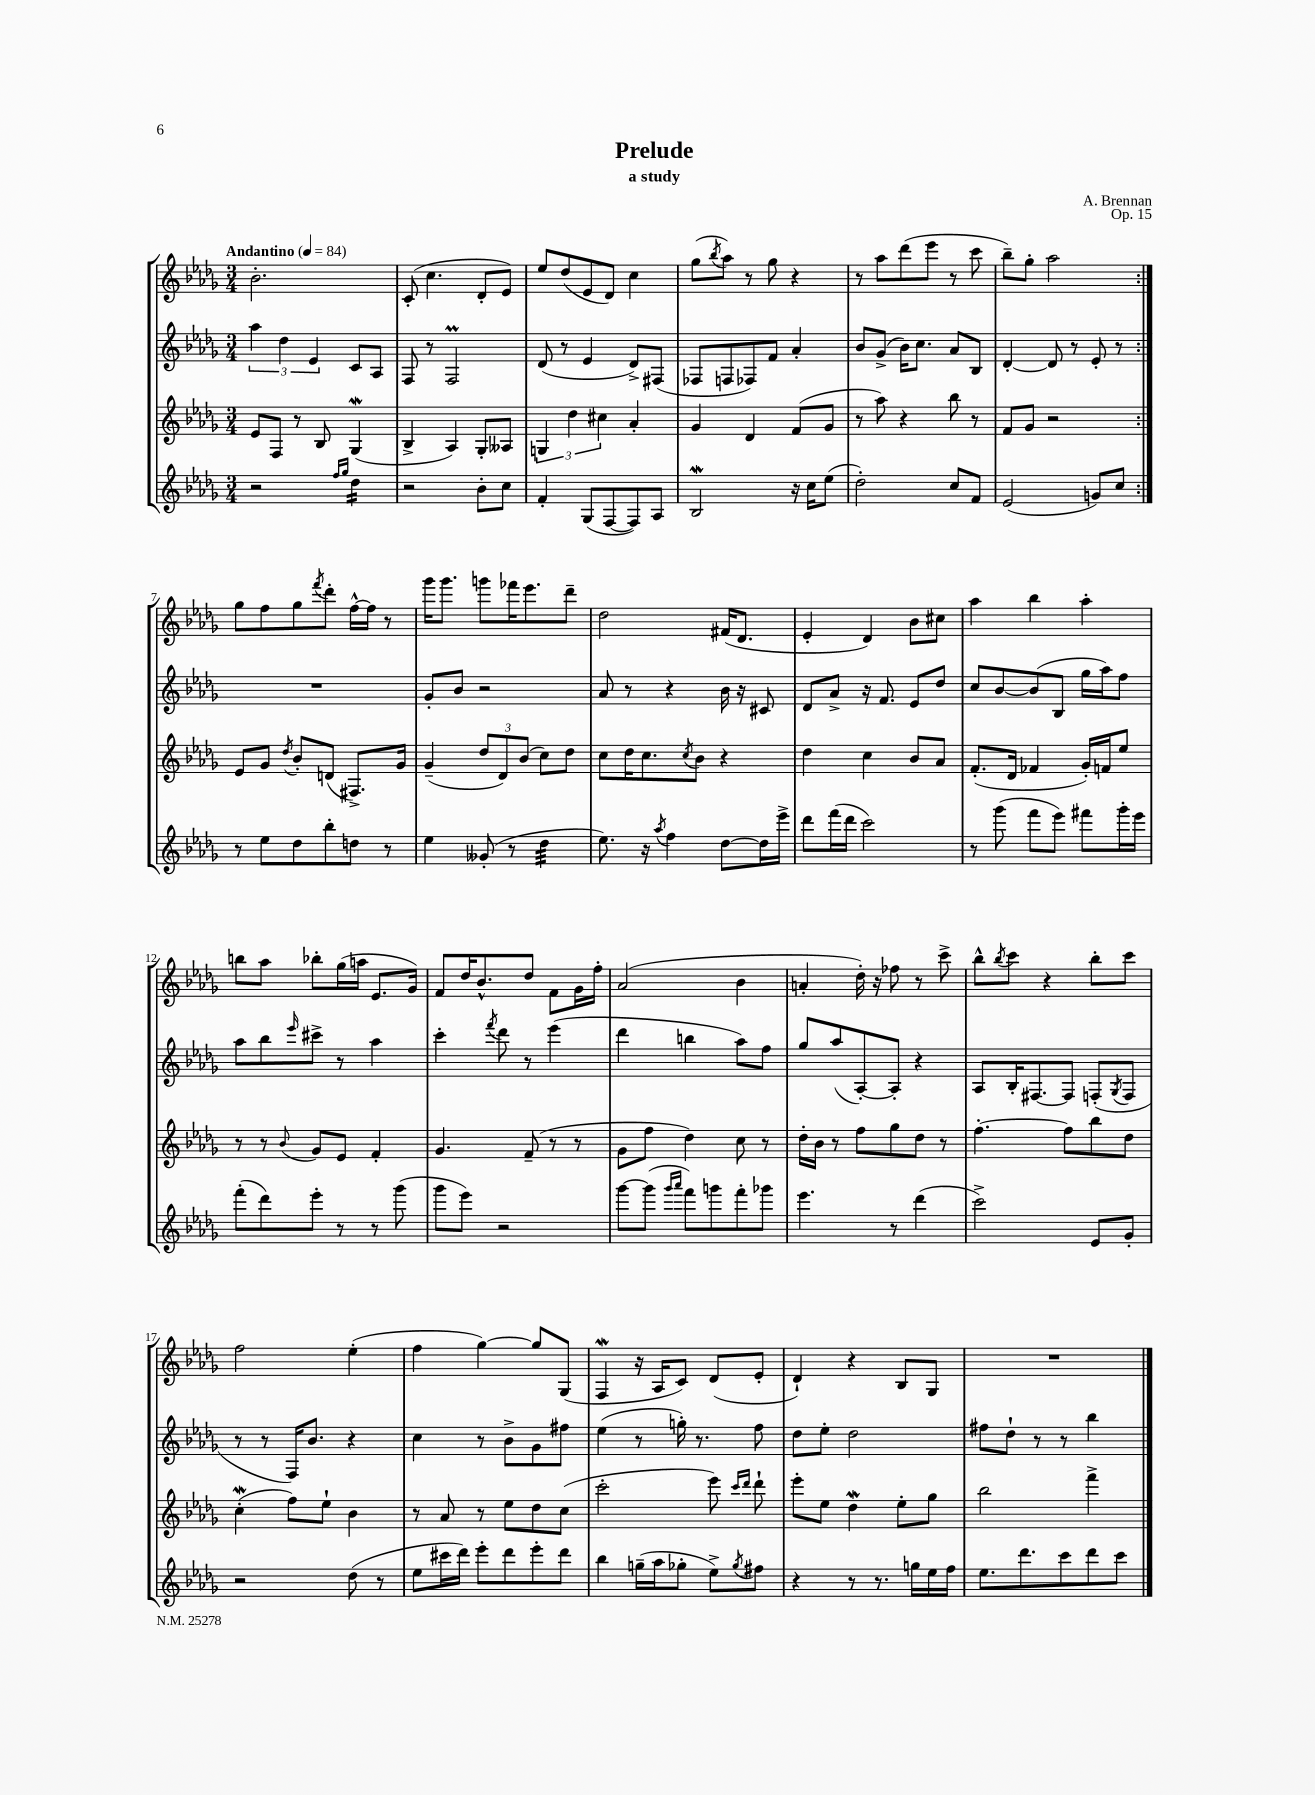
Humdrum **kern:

**kern	**kern	**kern	**kern
*staff4	*staff3	*staff2	*staff1
*clefG2	*clefG2	*clefG2	*clefG2
*k[b-e-a-d-g-]	*k[b-e-a-d-g-]	*k[b-e-a-d-g-]	*k[b-e-a-d-g-]
*M3/4	*M3/4	*M3/4	*M3/4
*MM84	*MM84	*MM84	*MM84
2r	8e-	6aa-	2.b-'
.	8F	.	.
.	.	6dd-	.
.	8r	.	.
.	.	6e-	.
.	8B-	.	.
16qqff	.	.	.
16qqgg-	.	.	.
4dd-	(4G-	8c	.
.	.	8A-	.
=	=	=	=
2r	4B-^	8F	(8c'
.	.	8r	4.cc
.	4A-)	2F	.
8b-'	8G-'	.	8d-'
8cc	8A--	.	8e-)
=	=	=	=
4f'	6G	(8d-	8ee-
.	.	8r	(8dd-
.	6dd-	.	.
(8G-	.	4e-	8e-
.	6cc#	.	.
[8F	.	.	8d-)
8F])	4a-'	8d-^)	4cc
8A-	.	(8F#	.
=	=	=	=
2B-	4g-	8F-	(8gg-
.	.	.	8qbb-
.	.	8F	8aa-)
.	4d-	8F-)	8r
.	.	8f	8gg-
16r	(8f	4a-'	4r
16cc	.	.	.
(8ee-	8g-	.	.
=	=	=	=
2dd-')	8r	8b-	8r
.	8aa-)	(8g-^	8aa-
.	4r	16b-)	(8ddd-
.	.	8.cc	.
.	.	.	8eee-
8cc	8bb-	8a-	8r
8f	8r	8B-	8ccc
=	=	=	=
(2e-	8f	[4d-'	8bb-~)
.	8g-	.	8gg-'
.	2r	8d-]	2aa-
.	.	8r	.
8g)	.	8e-'	.
8cc	.	8r	.
=:|!	=:|!	=:|!	=:|!
8r	8e-	2.r	8gg-
8ee-	8g-	.	8ff
.	8qdd-	.	.
8dd-	8b-'	.	8gg-
.	.	.	8qfff
8bb-'	(8d	.	8ddd-'
8dd	8.F#^)	.	[16ff^^
.	.	.	16ff]
8r	.	.	8r
.	16g-	.	.
=	=	=	=
4ee-	(4g-~	8g-'	16ggg-
.	.	.	8.ggg-
.	.	8b-	.
(8g--'	12dd-	2r	8ggg
.	12d-)	.	.
8r	.	.	16fff-
.	(12b-	.	.
.	.	.	8.eee-
4dd-	8cc)	.	.
.	8dd-	.	8ddd-~
=	=	=	=
8.ee-)	8cc	8a-	2dd-
.	16dd-	8r	.
16r	8.cc	.	.
8qaa-	.	.	.
4ff	.	4r	.
.	8qcc	.	.
.	8b-	.	.
[8dd-	4r	16b-	(16f#
.	.	16r	8.d-
16dd-]	.	8c#	.
16eee-^	.	.	.
=	=	=	=
8ddd-	4dd-	8d-	4e-'
(16fff	.	8a-^	.
16ddd-	.	.	.
2ccc)	4cc	16r	4d-)
.	.	8.f	.
.	8b-	8e-	8b-
.	8a-	8dd-	8cc#
=	=	=	=
8r	(8.f'	8cc	4aa-
(8ggg-	.	[8b-	.
.	16d-	.	.
8fff	4f-	(8b-]	4bb-
8eee-)	.	8B-	.
8fff#	16g-')	16gg-	4aa-'
.	16f	16aa-)	.
16ggg-'	8ee-	8ff	.
16eee-	.	.	.
=	=	=	=
(8fff'	8r	8aa-	8bb
8ddd-)	8r	8bb-	8aa-
.	8qqb-	16qqeee-	.
8eee-'	8g-	8ccc#^	8bb-'
8r	8e-	8r	(16gg-
.	.	.	16aa
8r	4f'	4aa-	8.e-
(8ggg-	.	.	.
.	.	.	16g-)
=	=	=	=
8ggg-	4.g-	4ccc'	8f
8eee-)	.	.	16dd-
.	.	.	8.b-^^
.	.	8qfff	.
2r	.	8ddd-	.
.	(8f~	8r	8dd-
.	8r	(4eee-	8f
.	8r	.	16g-
.	.	.	16ff'
=	=	=	=
[8ggg-	8g-	4ddd-	(2a-
(8ggg-]	8ff	.	.
16qqggg-	.	.	.
16qqaaa-	.	.	.
8fff)	4dd-)	4bb	.
8ggg	.	.	.
8fff'	8cc	8aa-)	4b-
8ggg-	8r	8ff	.
=	=	=	=
4.eee-	16dd-'	8gg-	4a'
.	16b-	.	.
.	8r	(8aa-	.
.	8ff	[8A-')	16dd-')
.	.	.	16r
8r	8gg-	8A-']	8ff-
(4ddd-	8dd-	4r	8r
.	8r	.	8ccc^
=	=	=	=
2ccc^)	[4.ff'	8A-	8bb-^^
.	.	.	8qbb-
.	.	16B-'	8ccc
.	.	[8.F#	.
.	.	.	4r
.	8ff]	8F#]	.
8e-	8bb-	(8F'	8bb-'
.	.	8qG-	.
8g-'	8dd-	8F	8ccc
=	=	=	=
2r	(4cc'	8r	2ff
.	.	8r	.
.	8ff)	16F)	.
.	.	8.b-	.
.	8ee-`	.	.
(8dd-	4b-	4r	(4ee-'
8r	.	.	.
=	=	=	=
8ee-	8r	4cc	4ff
16ccc#	8a-	.	.
16ddd-)	.	.	.
8eee-'	8r	8r	[4gg-)
8ddd-	8ee-	8b-^	.
8eee-'	8dd-	8g-	8gg-]
8ddd-	(8cc	8ff#	(8G-
=	=	=	=
4bb-	2ccc'	(4ee-	4F
(16gg~	.	8r	16r
16aa-	.	.	16A-
8gg-'	.	16gg')	8c)
.	.	8.r	.
8ee-^)	8eee-)	.	(8d-
.	16qqccc	.	.
8qgg-	16qqddd-	.	.
8ff#	8ddd-`	8ff	8e-'
=	=	=	=
4r	8eee-'	8dd-	4d-`)
.	8ee-	8ee-'	.
8r	4dd-	2dd-	4r
8.r	.	.	.
.	8ee-'	.	8B-
16gg	.	.	.
16ee-	8gg-	.	8G-
16ff	.	.	.
=	=	=	=
8.ee-	2bb-	8ff#	2.r
.	.	8dd-`	.
8.ddd-	.	.	.
.	.	8r	.
8ccc	.	8r	.
8ddd-	4fff^	4bb-	.
8ccc	.	.	.
==	==	==	==
*-	*-	*-	*-
